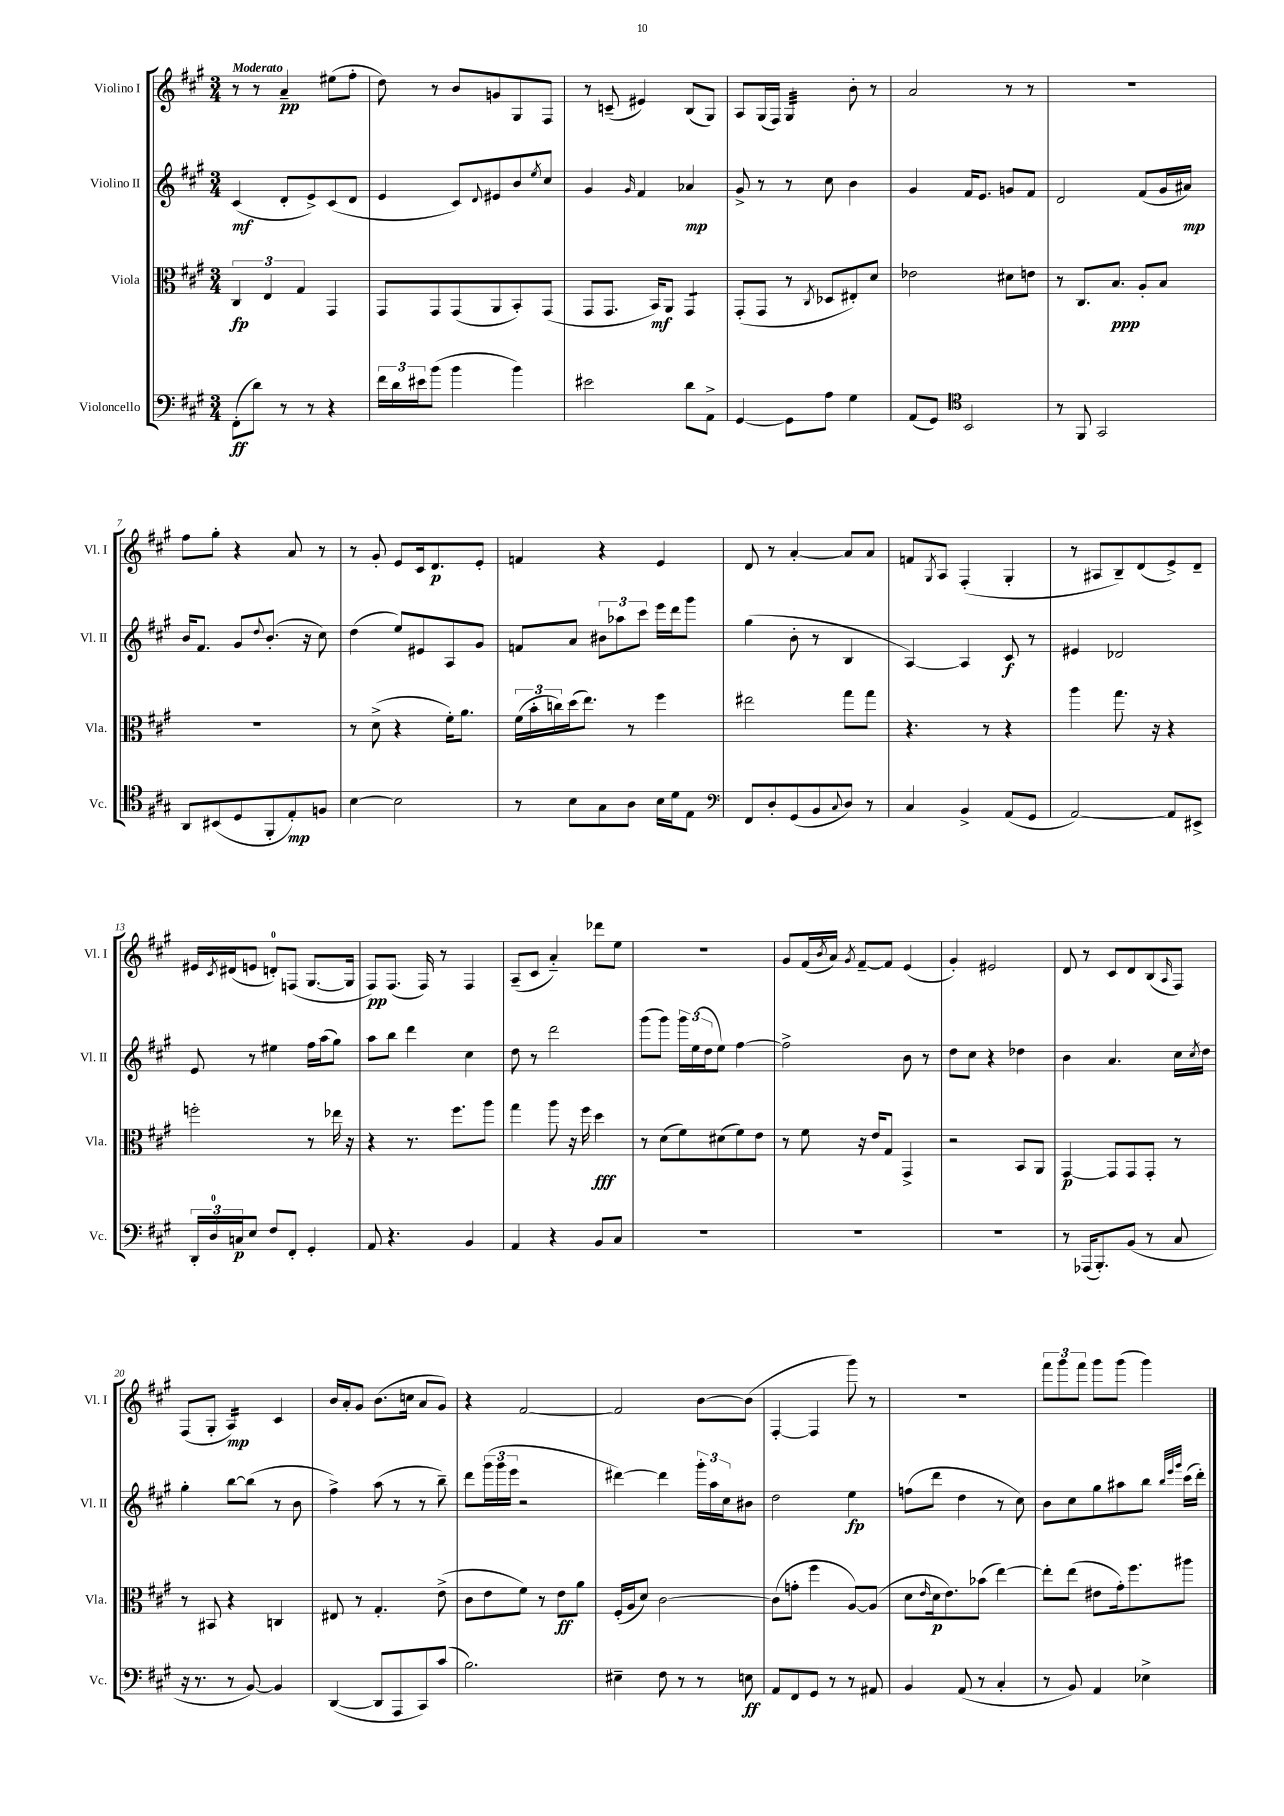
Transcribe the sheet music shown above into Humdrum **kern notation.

**kern	**kern	**kern	**kern
*staff4	*staff3	*staff2	*staff1
*clefF4	*clefC3	*clefG2	*clefG2
*k[f#c#g#]	*k[f#c#g#]	*k[f#c#g#]	*k[f#c#g#]
*M3/4	*M3/4	*M3/4	*M3/4
(8FF#'	6C#	(4c#	8r
8d)	.	.	8r
.	6E	.	.
8r	.	8d'	4a~
.	6G#	.	.
8r	.	8e^)	.
4r	4GG#	(8c#	(8ee#
.	.	8d	8ff#'
=	=	=	=
24f#	8GG#	4e	8dd)
24d	.	.	.
24e#	.	.	.
(8b	8GG#	.	8r
4b	(8GG#	8c#)	8b
.	.	8qqd	.
.	8AA	8e#	8g
4b)	8BB')	8b	8G#
.	.	8qee	.
.	(8GG#	8cc#	8F#
=	=	=	=
2e#	8GG#	4g#	8r
.	8.GG#	.	(8c~
.	.	16qqg#	.
.	.	4f#	4e#)
.	16BB)	.	.
.	8AA	.	.
8d	4GG#	4a-	(8B
8AA^	.	.	8G#)
=	=	=	=
[4GG#	(8GG#'	8g#^	8A
.	8GG#	8r	(16G#
.	.	.	16F#)
8GG#]	8r	8r	4G#
.	8qC#	.	.
8A	8D-	8cc#	.
4G#	8E#')	4b	8b'
.	8d	.	8r
=	=	=	=
(8AA	2e-	4g#	2a
8GG#)	.	.	.
*clefC4	*	*	*
2BB	.	16f#	.
.	.	8.e	.
.	8d#	8g	8r
.	8e	8f#	8r
=	=	=	=
8r	8r	2d	2.r
8FF#	8.C#	.	.
2GG#	.	.	.
.	8.B	.	.
.	8A'	(8f#	.
.	8B	16g#	.
.	.	16a#)	.
=	=	=	=
8AA	2.r	16b	8ff#
.	.	8.f#	.
(8BB#	.	.	8gg#'
8D	.	8g#	4r
.	.	8qqdd	.
8FF#'	.	(8.b'	.
8E')	.	.	8a
.	.	16r	.
8F	.	8cc#)	8r
=	=	=	=
[4B	8r	(4dd	8r
.	(8d^	.	8g#'
2B]	4r	8ee)	8e
.	.	8e#	16c#
.	.	.	8.d
.	16f#')	8A	.
.	8.a	.	.
.	.	8g#	8e'
=	=	=	=
8r	(24f#	8f	4f
.	24b'	.	.
.	24cc)	.	.
8B	(16dd	8a	.
.	8.ee)	.	.
8G#	.	12b#	4r
.	.	12aa-	.
8A	8r	.	.
.	.	12ccc#	.
16B	4ff#	16eee	4e
16d	.	16ddd	.
8E	.	8ggg#	.
=	=	=	=
*clefF4	*	*	*
8FF#	2ee#	(4gg#	8d
8D'	.	.	8r
(8GG#	.	8b'	[4a'
8BB	.	8r	.
8qqC#	.	.	.
8D)	8gg#	4B	8a]
8r	8gg#	.	8a
=	=	=	=
4C#	4.r	[4A)	8f
.	.	.	8qG#
.	.	.	8A
4BB^	.	4A]	(4F#'
.	8r	.	.
(8AA	4r	8c#	4G#'
8GG#	.	8r	.
=	=	=	=
[2AA)	4aa	4e#	8r
.	.	.	8A#
.	8.gg#	2d-	8B~)
.	.	.	(8d
.	16r	.	.
8AA]	4r	.	8e^)
8EE#^	.	.	8d~
=	=	=	=
24DD'	2ff'	8e	16e#
24D	.	.	.
.	.	.	8qc#
.	.	.	(16d#
24C	.	.	.
8E	.	8r	8e
8F#	.	4ee#	8d')
8FF#'	.	.	(8F
4GG#'	8r	16ff#	[8.G#
.	.	(16aa	.
.	16ee-	8gg#)	.
.	16r	.	16G#]
=	=	=	=
8AA	4r	8aa	8F#)
4.r	.	8bb	(8.F#
.	8.r	4ddd	.
.	.	.	16F#)
.	.	.	8r
.	8.ff#	.	.
4BB	.	4cc#	4F#
.	8aa	.	.
=	=	=	=
4AA	4gg#	8dd	(8A~
.	.	8r	8c#
4r	8aa	2ddd	4a'~)
.	16r	.	.
.	16ff#	.	.
8BB	4dd	.	8ddd-
8C#	.	.	8ee
=	=	=	=
2.r	8r	(8ggg#	2.r
.	(8d	8ggg#)	.
.	8f#)	24ggg#	.
.	.	(24ee	.
.	.	24dd	.
.	(8d#	8ee)	.
.	8f#)	[4ff#	.
.	8e	.	.
=	=	=	=
2.r	8r	2ff#^]	8g#
.	8f#	.	(16f#
.	.	.	8qb
.	.	.	16a)
.	.	.	8qg#
.	16r	.	[8f#~
.	16e	.	.
.	8G#	.	8f#]
.	4GG#^	8b	(4e
.	.	8r	.
=	=	=	=
2.r	2r	8dd	4g#')
.	.	8cc#	.
.	.	4r	2e#
.	8BB	4dd-	.
.	8AA	.	.
=	=	=	=
8r	[4GG#	4b	8d
(16AAA-	.	.	8r
8.BBB')	.	.	.
.	8GG#]	4.a	8c#
(8BB	8GG#	.	8d
8r	8GG#'	.	(8B
.	.	.	16qqA
8C#	8r	16cc#	8F#)
.	.	8qcc#	.
.	.	16dd	.
=	=	=	=
16r	8r	4gg#'	(8F#
8.r	.	.	.
.	8BB#	.	8G#'
8r	4r	[8bb	4A)
[8BB)	.	(8bb]	.
4BB]	4C	8r	4c#
.	.	8b	.
=	=	=	=
([4DD	8E#	4ff#^)	16b
.	.	.	16a'
.	8r	.	8g#
8DD]	4.G#'	(8aa	(8.b
8AAA	.	8r	.
.	.	.	16cc
8CC#)	.	8r	8a
(8c#	(8e^	8bb~)	8g#)
=	=	=	=
2.B)	8c#	8ddd	4r
.	8e	(24ggg#	.
.	.	24ggg#	.
.	.	24eee	.
.	8f#)	2r	[2f#
.	8r	.	.
.	8e	.	.
.	8a	.	.
=	=	=	=
4E#~	(16F#'	[4ddd#)	2f#]
.	16A	.	.
.	8d)	.	.
8F#	[2c#	4ddd#]	.
8r	.	.	.
8r	.	24ggg#'	[8b
.	.	24aa	.
.	.	24cc#	.
8E	.	8b#	(8b]
=	=	=	=
8AA	(8c#]	2dd	[4F#'
8FF#	8g'	.	.
8GG#	4ff#	.	4F#]
8r	.	.	.
8r	[8A)	4ee	8ggg#)
8AA#	(8A]	.	8r
=	=	=	=
4BB	8d	(8ff	2.r
.	16qqe	.	.
.	16d	8ddd	.
.	8.e)	.	.
(8AA	.	4dd	.
8r	(8b-	.	.
4C#'	[4ee)	8r	.
.	.	8cc#)	.
=	=	=	=
8r	8ee']	8b	12fff#
.	.	.	12ggg#
8BB)	(8ee	8cc#	.
.	.	.	12fff#
4AA	8e#	8gg#	8ggg#
.	16g#')	8aa#	(8ggg#
.	8.ff#	.	.
4E-^	.	8bb	4ggg#)
.	.	32qqbb	.
.	.	32qqeee	.
.	.	32qqggg#	.
.	8aa#	(16ccc#	.
.	.	16ddd')	.
==	==	==	==
*-	*-	*-	*-
